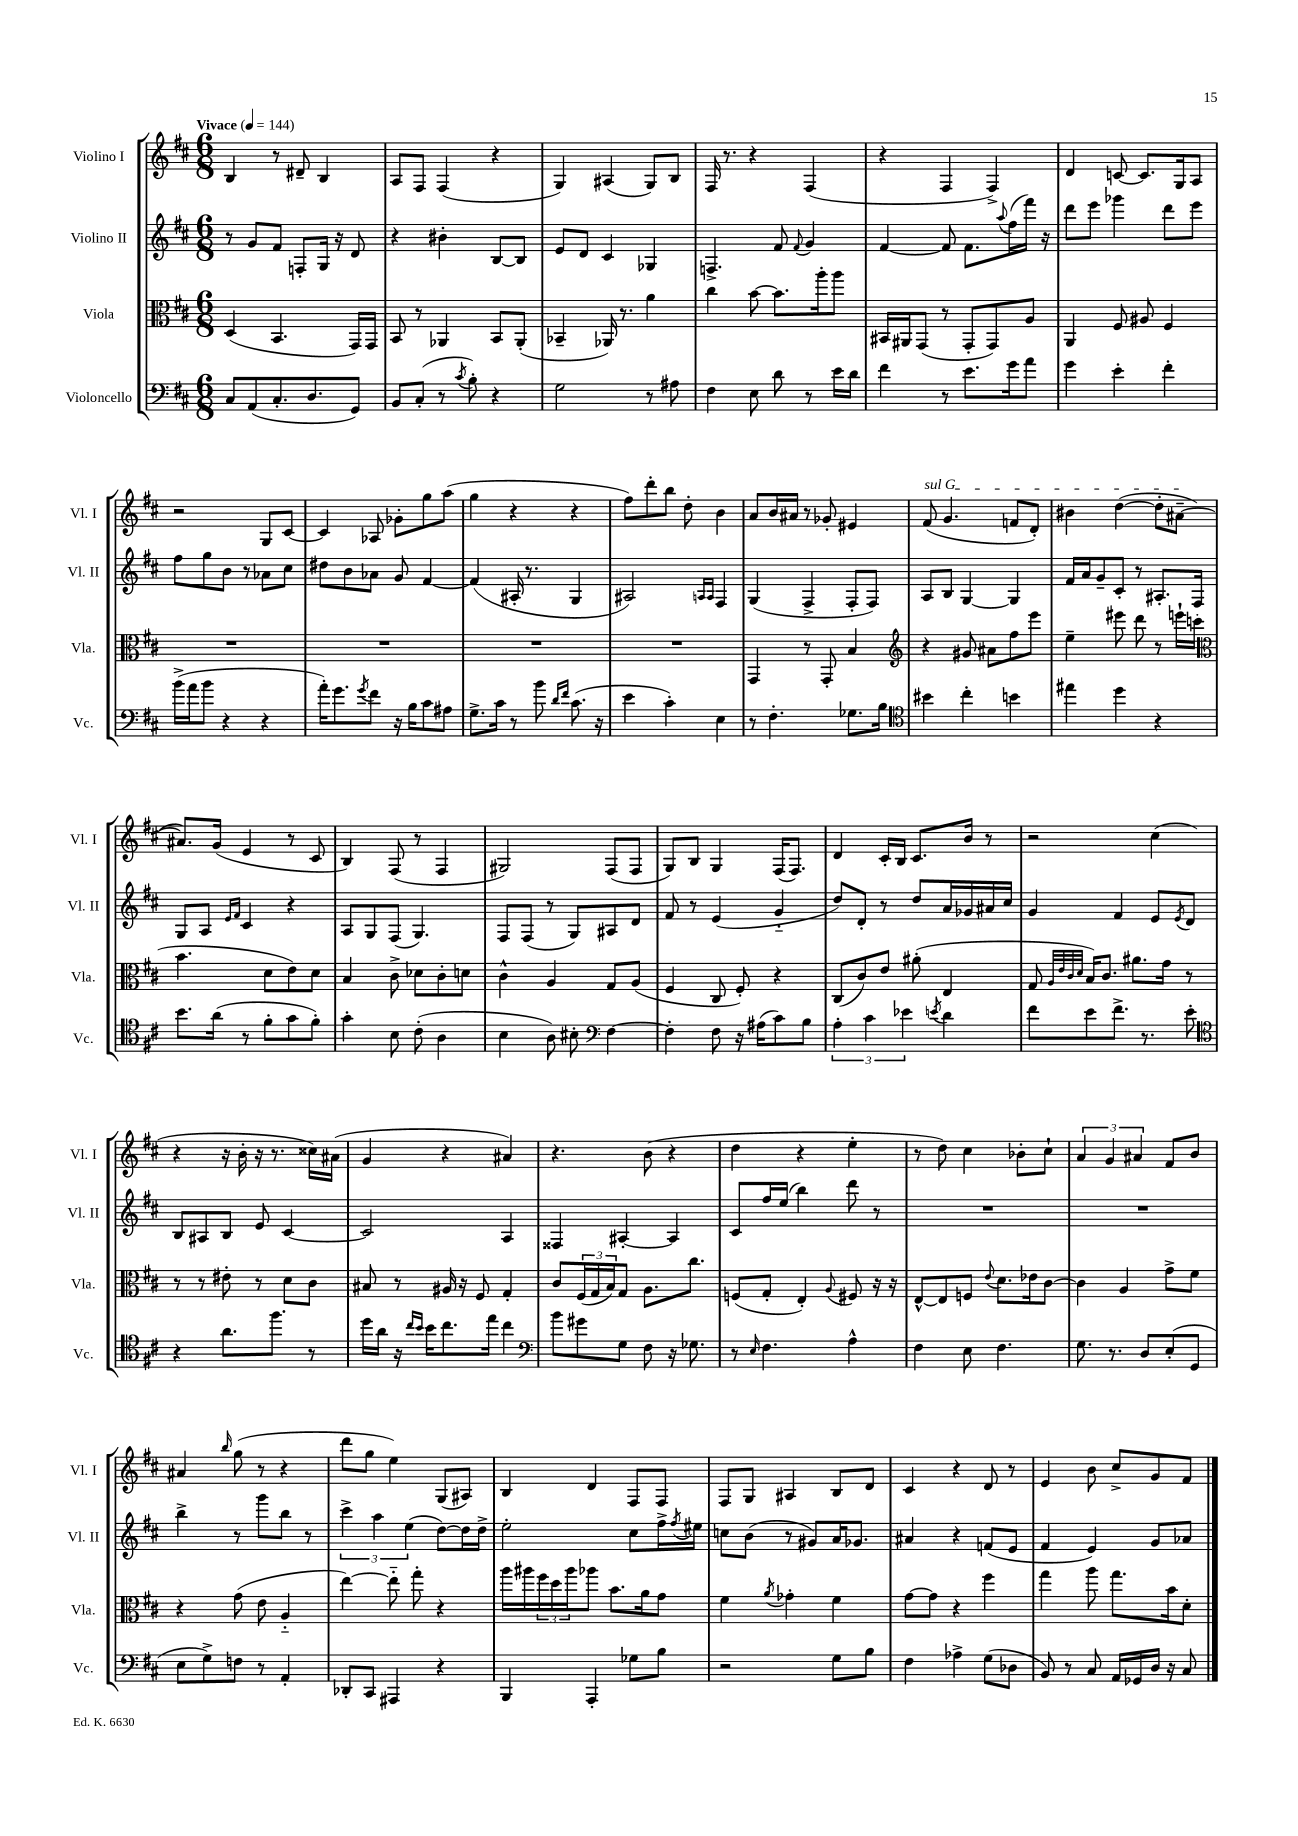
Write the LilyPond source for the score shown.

<<
\new StaffGroup <<
\new Staff = "s0" \with { instrumentName = "Violino I" shortInstrumentName = "Vl. I" } {
    \clef treble \key d \major \numericTimeSignature \time 6/8 \tempo "Vivace" 4 = 144
    b4 r8 dis'8-- b4 |
    a8 fis8 fis4( r4 |
    g4) ais4( g8) b8 |
    fis16 r8. r4 fis4( |
    r4 fis4 fis4->) |
    d'4 c'8~ c'8. g16 a8 |
    r2 g8 cis'8~ |
    cis'4 aes8 ges'8-. g''8 a''8( |
    g''4 r4 r4 |
    fis''8) d'''8-. b''8 d''8-. b'4 |
    a'8 b'16 ais'16 r8 ges'8-. eis'4 |
    \once \override TextSpanner.bound-details.left.text = \markup { \italic "sul G" } fis'8\startTextSpan( g'4. f'8 d'8-.) |
    bis'4 d''4~( d''8-. ais'8~--\stopTextSpan |
    ais'8.) g'16( e'4 r8 cis'8 |
    b4) fis8( r8 fis4 |
    gis2) fis8( fis8 |
    g8) b8 g4 fis16( fis8.) |
    d'4 cis'16-. b16 cis'8. b'16 r8 |
    r2 cis''4( |
    r4 r16 b'16-. r16 r8. cisis''16) ais'16( |
    g'4 r4 ais'4) |
    r4. b'8( r4 |
    d''4 r4 e''4-. |
    r8 d''8) cis''4 bes'8-. cis''8-! |
    \tuplet 3/2 { a'4 g'4 ais'4 } fis'8 b'8 |
    ais'4 \grace { b''16 } g''8( r8 r4 |
    d'''8 g''8 e''4) g8( ais8) |
    b4 d'4 fis8 fis8 |
    fis8 g8 ais4 b8 d'8 |
    cis'4 r4 d'8 r8 |
    e'4 b'8 cis''8-> g'8 fis'8 \bar "|." |
}
\new Staff = "s1" \with { instrumentName = "Violino II" shortInstrumentName = "Vl. II" } {
    \clef treble \key d \major \numericTimeSignature \time 6/8
    r8 g'8 fis'8 f8-. g16 r16 d'8 |
    r4 bis'4-. b8~ b8 |
    e'8 d'8 cis'4 ges4 |
    f4.-> fis'8 \appoggiatura { fis'8 } g'4 |
    fis'4~ fis'8 fis'8. \appoggiatura { a''8 } fis''16( fis'''16) r16 |
    d'''8 e'''8 ges'''4 d'''8 e'''8 |
    fis''8 g''8 b'8 r8 aes'8 cis''8 |
    dis''8 b'8 aes'8 g'8 fis'4~ |
    fis'4( ais16-. r8. g4 |
    ais2) \grace { a16 a16 } fis4 |
    g4( fis4-> fis8-. fis8) |
    a8 b8 g4~ g4 |
    fis'16 a'16 g'8-- cis'8-. r8 ais8.-. fis16 |
    g8 a8 \grace { e'16 fis'16 } cis'4 r4 |
    a8 g8 fis8( g4.) |
    fis8 fis8( r8 g8) ais8 d'8 |
    fis'8 r8 e'4( g'4-_ |
    d''8) d'8-. r8 d''8 a'16 ges'16 ais'16 cis''16 |
    g'4 fis'4 e'8 \acciaccatura { e'8 } d'8 |
    b8 ais8 b8 e'8 cis'4~ |
    cis'2 a4 |
    fisis4 ais4~-. ais4 |
    cis'8 fis''16 e''16( b''4) d'''8 r8 |
    R2. |
    R2. |
    b''4-> r8 g'''8 b''8 r8 |
    \tuplet 3/2 { cis'''4-> a''4 e''4( } d''8~) d''16 d''16-> |
    e''2-. cis''8 fis''16-> \acciaccatura { fis''8 } eis''16 |
    c''8 b'8( r8 gis'8) a'16 ges'8. |
    ais'4 r4 f'8( e'8 |
    fis'4 e'4) g'8 aes'8 \bar "|." |
}
\new Staff = "s2" \with { instrumentName = "Viola" shortInstrumentName = "Vla." } {
    \clef alto \key d \major \numericTimeSignature \time 6/8
    d4( b,4. g,16) g,16 |
    b,8 r8 aes,4 b,8 aes,8-.( |
    bes,4-- aes,16) r8. a'4 |
    cis''4 b'8~ b'8. a''16-. a''8 |
    bis,16 ais,16 g,8( r8 g,8-. g,8) a8 |
    a,4 fis8 ais8 fis4 |
    R2. |
    R2. |
    R2. |
    R2. |
    g,4 r8 g,8-. b4 |
    \clef treble r4 gis'8 ais'8 fis''8 e'''8 |
    e''4-- eis'''8 d'''8 r8 e'''16-! c'''16( |
    \clef alto b'4. d'8 e'8) d'8 |
    b4 cis'8-> des'8 cis'8-. d'8 |
    cis'4-^ a4 g8 a8( |
    fis4 cis8 fis8-.) r4 |
    cis8( cis'8) e'8 ais'8-.( e4 |
    g8 \grace { a32 e'32 cis'32 d'32 } b16) cis'8. ais'8. g'16 r8 |
    r8 r8 eis'8-. r8 d'8 cis'8 |
    bis8 r8 ais16 r16 fis8 g4-. |
    cis'8 \tuplet 3/2 { fis16( g16 b16) } g8 a8. cis''8. |
    f8( g8-. e4-.) \appoggiatura { a8 } fis8 r16 r16 |
    e8~-^ e8 f8 \appoggiatura { e'8 } d'8. ees'16 cis'8~ |
    cis'4 a4 g'8-> fis'8 |
    r4 g'8( e'8 a4-_ |
    e''4~) e''8-_ g''8-. r4 |
    a''16 ais''16 \tuplet 3/2 { fis''16 d''16 ais''16 } aes''8 b'8. a'16 g'8 |
    fis'4 \acciaccatura { a'8 } ges'4-. fis'4 |
    g'8~ g'8 r4 fis''4 |
    g''4 a''8 g''8. b'16 d'8-. \bar "|." |
}
\new Staff = "s3" \with { instrumentName = "Violoncello" shortInstrumentName = "Vc." } {
    \clef bass \key d \major \numericTimeSignature \time 6/8
    cis8 a,8( cis8.-. d8. g,8) |
    b,8 cis8-.( r8 \acciaccatura { cis'8 } b8-.) r4 |
    g2 r8 ais8 |
    fis4 e8 d'8 r8 e'16 d'16 |
    fis'4 r8 e'8. g'16 a'8 |
    g'4 e'4-. fis'4-. |
    b'16->( a'16 b'8 r4 r4 |
    a'16-.) g'8. \acciaccatura { g'8 } fis'8 r16 b16 cis'8 ais8 |
    g8.-> cis'16 r8 b'8 \grace { d'16 fis'16 } cis'8.( r16 |
    e'4 cis'4-.) e4 |
    r8 fis4.-. ges8. b16 |
    \clef tenor bis'4 cis''4-. b'4 |
    eis''4 d''4 r4 |
    b'8. a'16( r8 fis'8-. g'8 fis'8-.) |
    g'4-. b8 cis'8-.( a4 |
    b4 a8) bis8-. \clef bass fis4~ |
    fis4-. fis8 r16 ais16( cis'8) b8 |
    \tuplet 3/2 { a4-. cis'4 ees'4 } \acciaccatura { e'8 } d'4 |
    fis'8 e'8 fis'8.-> r8. e'8-. |
    \clef tenor r4 a'8. fis''8. r8 |
    d''16 a'16 r16 \grace { cis''16 b'16 } b'16 cis''8. e''16 cis''4 |
    \clef bass b'8 gis'8 g8 fis8 r16 ges8. |
    r8 \grace { e16 } fis4. a4-^ |
    fis4 e8 fis4. |
    g8. r8. d8 e8-.( g,8 |
    e8 g8->) f8 r8 a,4-. |
    des,8-. cis,8 ais,,4 r4 |
    b,,4 a,,4-. ges8 b8 |
    r2 g8 b8 |
    fis4 aes4-> g8( des8 |
    b,8) r8 cis8 a,16 ges,16 d16 r16 cis8 \bar "|." |
}
>>
>>
\layout { \context { \Score \remove "Bar_number_engraver" } }
